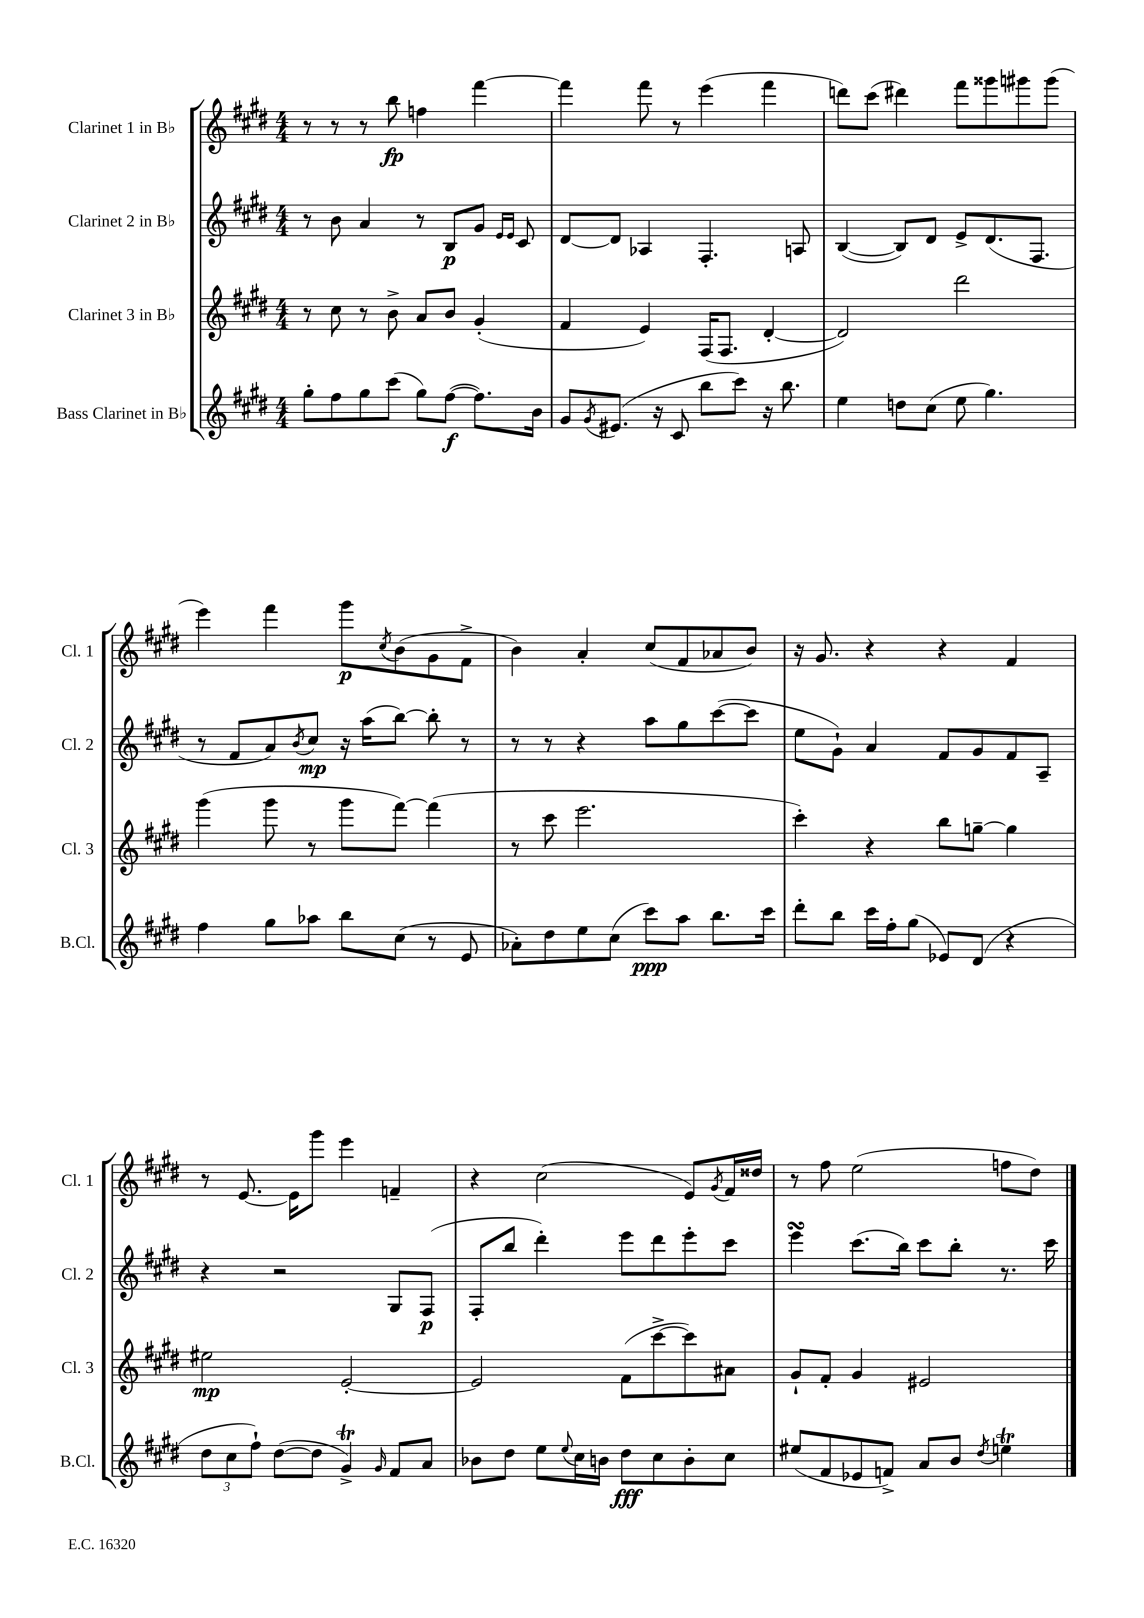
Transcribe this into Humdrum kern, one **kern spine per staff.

**kern	**kern	**kern	**kern
*staff4	*staff3	*staff2	*staff1
*clefG2	*clefG2	*clefG2	*clefG2
*k[f#c#g#d#]	*k[f#c#g#d#]	*k[f#c#g#d#]	*k[f#c#g#d#]
*M4/4	*M4/4	*M4/4	*M4/4
8gg#'	8r	8r	8r
8ff#	8cc#	8b	8r
8gg#	8r	4a	8r
(8ccc#	8b^	.	8bb
8gg#)	8a	8r	4ff
([8ff#	8b	8B	.
8.ff#])	(4g#'	8g#	[4fff#
.	.	16qqe	.
.	.	16qqe	.
.	.	8c#	.
16b	.	.	.
=	=	=	=
8g#	4f#	[8d#	4fff#]
8qg#	.	.	.
(8.e#	.	8d#]	.
.	4e)	4A-	8fff#
16r	.	.	.
8c#	.	.	8r
8bb	(16F#	4.F#'	(4eee
.	8.F#	.	.
8ccc#)	.	.	.
16r	[4d#'	.	4fff#
8.bb	.	.	.
.	.	8A	.
=	=	=	=
4ee	2d#])	([4B	8ddd)
.	.	.	(8ccc#
8dd	.	8B])	4ddd#)
(8cc#	.	8d#	.
8ee	2ddd#	8e^	8fff#
4.gg#)	.	(8.d#	8ggg##
.	.	.	8ggg#
.	.	8.F#	.
.	.	.	(8ggg#
=	=	=	=
4ff#	(4ggg#	8r	4eee)
.	.	8f#	.
8gg#	8ggg#	8a)	4fff#
.	.	8qb	.
8aa-	8r	8cc#	.
8bb	8ggg#	16r	8ggg#
.	.	(16aa	.
.	.	.	8qcc#
(8cc#	[8fff#)	[8bb)	(8b
8r	(4fff#]	8bb']	8g#
8e	.	8r	8f#^
=	=	=	=
8a-')	8r	8r	4b)
8dd#	8ccc#	8r	.
8ee	2.eee	4r	4a'
(8cc#	.	.	.
8ccc#)	.	8aa	(8cc#
8aa	.	8gg#	8f#
8.bb	.	([8ccc#	8a-
.	.	8ccc#]	8b)
16ccc#	.	.	.
=	=	=	=
8ddd#'	4ccc#')	8ee	16r
.	.	.	8.g#
8bb	.	8g#`)	.
16ccc#	4r	4a	4r
16ff#'	.	.	.
(8gg#	.	.	.
8e-)	8bb	8f#	4r
(8d#	[8gg~	8g#	.
4r	4gg]	8f#	4f#
.	.	8A~	.
=	=	=	=
12dd#	2ee#	4r	8r
12cc#	.	.	.
.	.	.	[8.e
12ff#`)	.	.	.
([8dd#	.	2r	.
.	.	.	16e]
8dd#]	.	.	8ggg#
4g#^)	[2e'	.	4eee
16qqg#	.	.	.
8f#	.	8G#	4f~
8a	.	(8F#	.
=	=	=	=
8b-	2e]	8F#'	4r
8dd#	.	8bb	.
8ee	.	4ddd#')	(2cc#
8qqee	.	.	.
16cc#	.	.	.
16b	.	.	.
8dd#	(8f#	8eee	.
8cc#	[8ccc#^	8ddd#	.
8b'	8ccc#])	8eee'	8e)
.	.	.	8qg#
8cc#	8a#	8ccc#	16f#
.	.	.	16dd##
=	=	=	=
(8ee#	8g#`	4eee	8r
8f#	8f#'	.	8ff#
8e-	4g#	(8.ccc#	(2ee
8f^)	.	.	.
.	.	16bb)	.
8a	2e#	8ccc#	.
8b	.	8bb'	.
8qdd#	.	.	.
4ee	.	8.r	8ff
.	.	.	8dd#)
.	.	16ccc#	.
==	==	==	==
*-	*-	*-	*-
